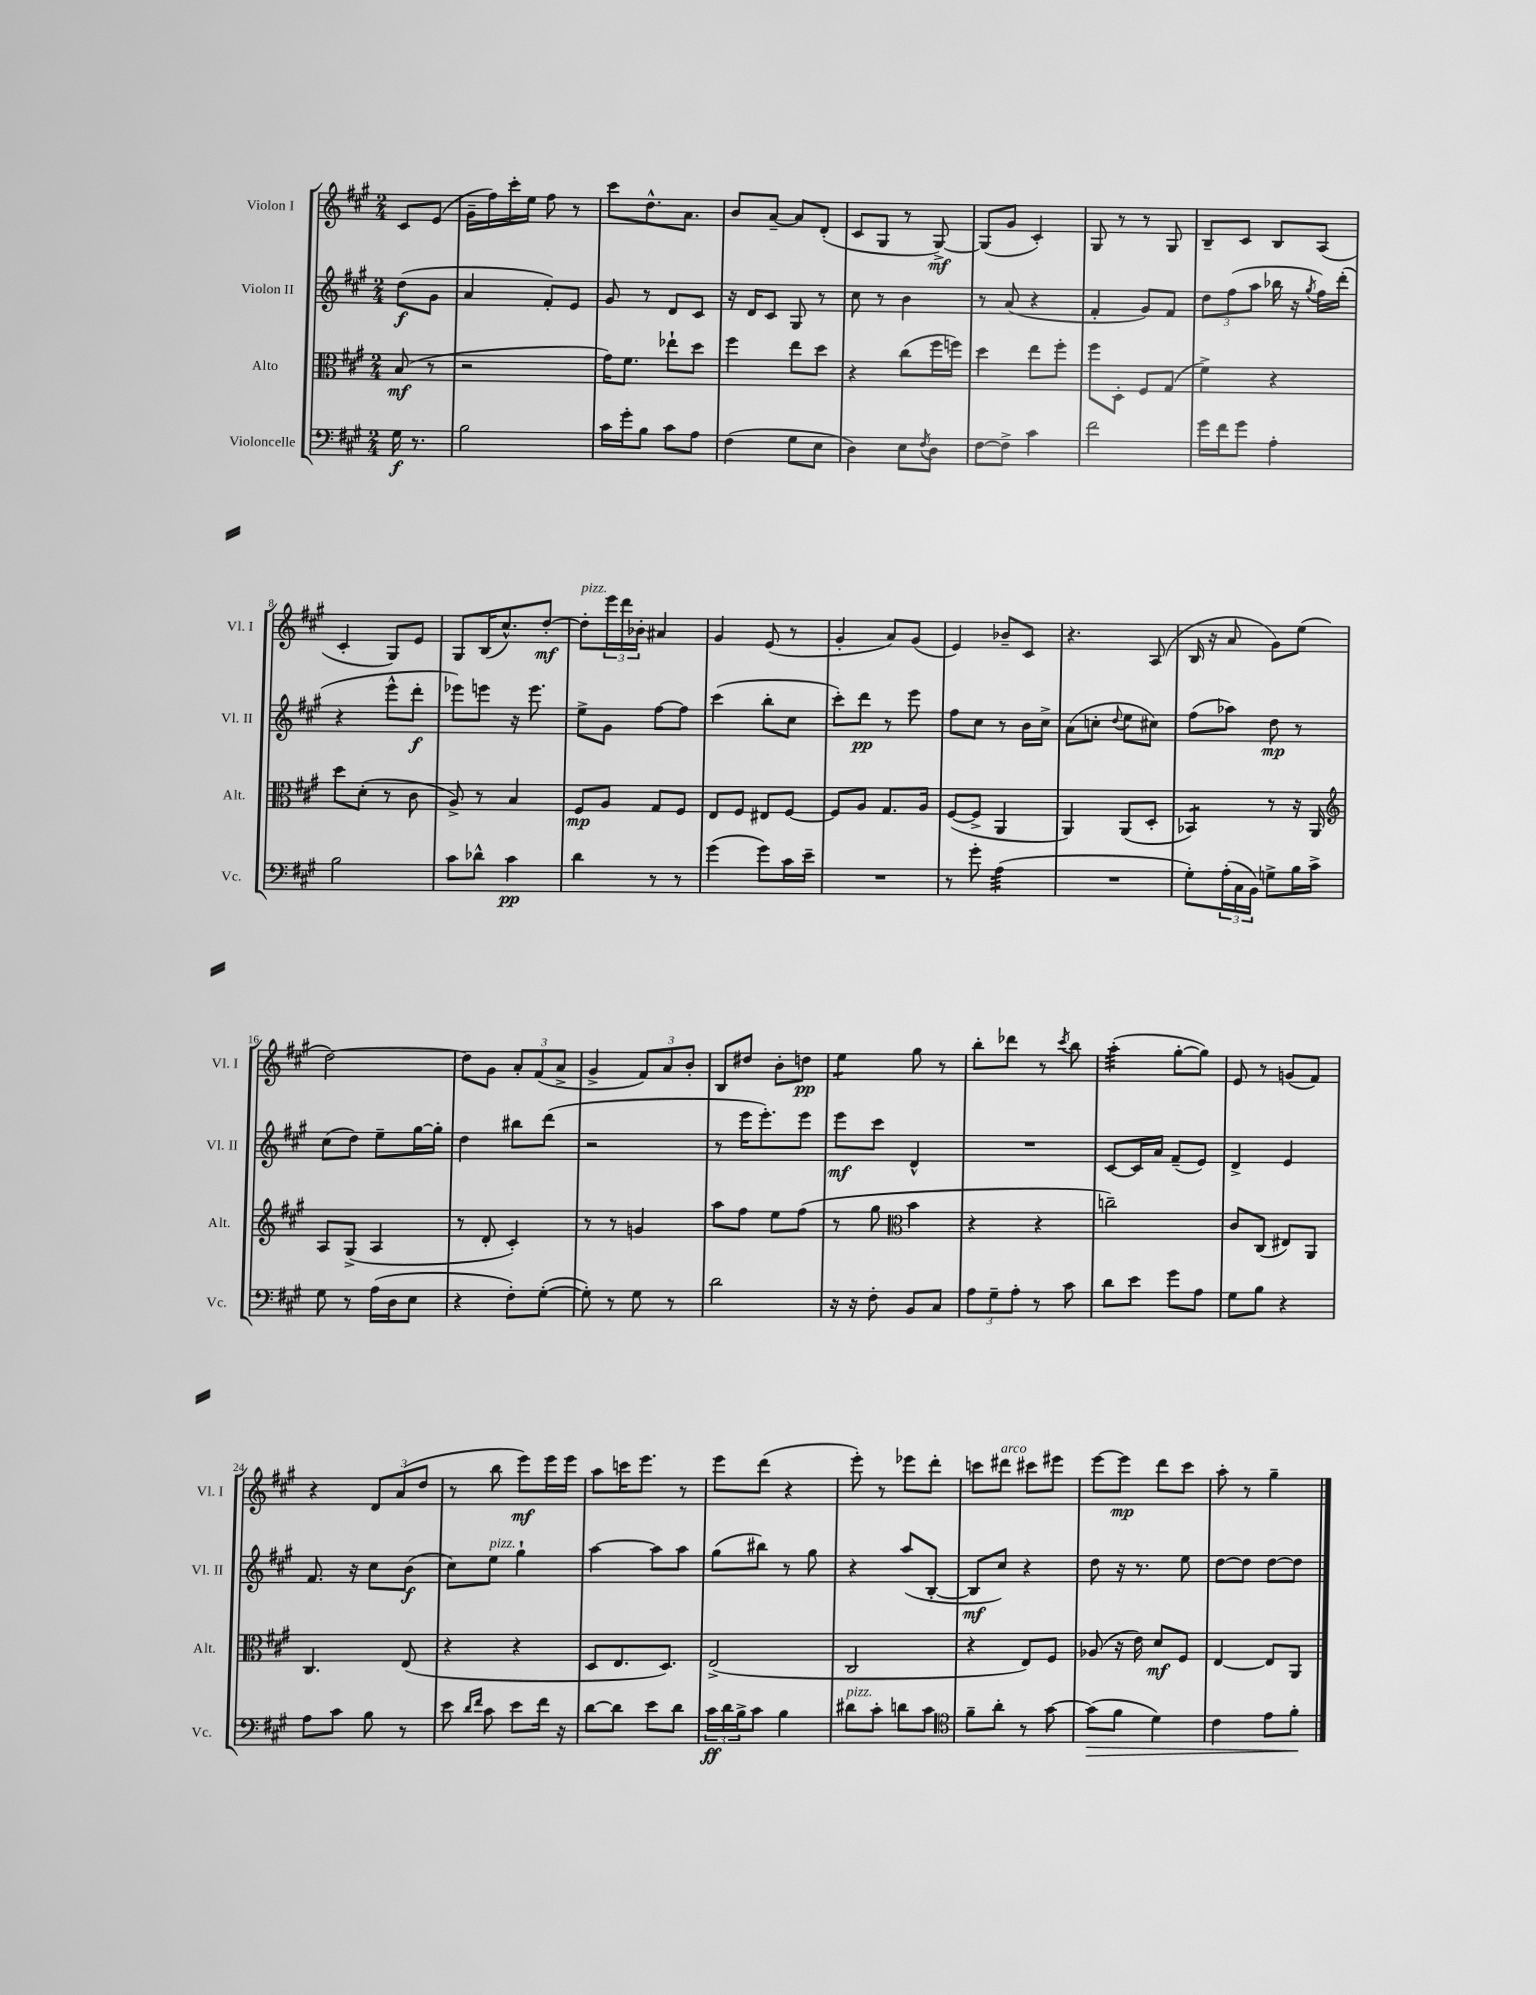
<<
\new StaffGroup <<
\new Staff = "s0" \with { instrumentName = "Violon I" shortInstrumentName = "Vl. I" } {
    \clef treble \key a \major \numericTimeSignature \time 2/4 \partial 4
    cis'8 e'8( |
    gis'16-- fis''16) cis'''16-. e''16 fis''8 r8 |
    cis'''8 d''8.-^ a'8. |
    b'8 a'8~-- a'8 d'8-.( |
    cis'8 gis8 r8 gis8~->\mf) |
    gis8( gis'8 cis'4-.) |
    gis8 r8 r8 gis8 |
    b8-- cis'8 b8 a8( |
    cis'4-. gis8) e'8 |
    gis8 b16( cis''8.-^) d''8~-.\mf |
    d''8-.^\markup { \italic "pizz." } \tuplet 3/2 { e'''16 d'''16 bes'16-. } ais'4 |
    gis'4 e'8( r8 |
    gis'4-. a'8) gis'8( |
    e'4) bes'8-- cis'8 |
    r4. a8( |
    b16 r16 a'8 gis'8) e''8( |
    d''2~) |
    d''8 gis'8 \tuplet 3/2 { a'8-. fis'8( a'8-> } |
    gis'4-> \tuplet 3/2 { fis'8) a'8 b'8-. } |
    b8 dis''8 b'8-. d''8\pp |
    e''4:8 gis''8 r8 |
    b''8-. des'''8 r8 \acciaccatura { cis'''8 } b''8 |
    a''4:32-.( gis''8~-. gis''8) |
    e'8 r8 g'8( fis'8) |
    r4 \tuplet 3/2 { d'8 a'8( d''8 } |
    r8 b''8 e'''8\mf) e'''16 e'''16 |
    a''8 c'''16 e'''8. r8 |
    e'''8 d'''8( r4 |
    e'''8-.) r8 ees'''8 d'''8-. |
    c'''8 dis'''8^\markup { \italic "arco" } cis'''8 eis'''8 |
    e'''8~ e'''8\mp d'''8 cis'''8 |
    a''8-. r8 gis''4-- \bar "|." |
}
\new Staff = "s1" \with { instrumentName = "Violon II" shortInstrumentName = "Vl. II" } {
    \clef treble \key a \major \numericTimeSignature \time 2/4 \partial 4
    d''8\f( gis'8 |
    a'4 fis'8-.) e'8 |
    gis'8 r8 d'8 cis'8 |
    r16 d'16 cis'8 gis8 r8 |
    cis''8 r8 b'4 |
    r8 a'8( r4 |
    fis'4-. gis'8) fis'8 |
    \tuplet 3/2 { d''8 fis''8( a''8 } bes''16 r16 \acciaccatura { gis''8 } fis''16) d'''16-.( |
    r4 e'''8-^ d'''8-.\f |
    ees'''8) e'''8 r16 e'''8. |
    e''8-> gis'8 fis''8~ fis''8 |
    cis'''4( b''8-. cis''8 |
    cis'''8-.) d'''8\pp r8 e'''8 |
    fis''8 cis''8 r8 b'16 cis''16-> |
    a'8( c''8-. \appoggiatura { d''8 } e''8 cis''8) |
    fis''8( aes''8) d''8\mp r8 |
    cis''8( d''8) e''8-- gis''16~ gis''16-. |
    d''4 bis''8 d'''8( |
    r2 |
    r8 e'''16 e'''8.-.) e'''8 |
    e'''8\mf cis'''8 d'4-^ |
    R2 |
    cis'8~ cis'16 a'16 fis'8--( e'8) |
    d'4-> e'4 |
    fis'8. r16 cis''8 b'8\f( |
    cis''8) e''8^\markup { \italic "pizz." } gis''4-! |
    a''4~ a''8 a''8 |
    gis''8( bis''8) r8 gis''8 |
    r4 a''8( b8~-. |
    b8\mf cis''8) r4 |
    d''8 r16 r8. e''8 |
    d''8~ d''8 d''8~ d''8 \bar "|." |
}
\new Staff = "s2" \with { instrumentName = "Alto" shortInstrumentName = "Alt." } {
    \clef alto \key a \major \numericTimeSignature \time 2/4 \partial 4
    b8\mf( r8 |
    r2 |
    gis'16) fis'8. ees''8-! d''8 |
    fis''4 e''8 d''8 |
    r4 cis''8( fis''16 f''16) |
    d''4 e''8 fis''8-. |
    fis''8 d8-. fis8 gis8( |
    fis'4->) r4 |
    d''8 d'8-.( r8 cis'8 |
    a8->) r8 b4 |
    fis8\mp a8 gis8 fis8 |
    e8 fis8 eis8 fis8~ |
    fis8 a8 gis8. a16 |
    fis8~( fis8-> a,4 |
    a,4) a,8( d8-. |
    bes,4:8) r8 r16 a,16 |
    \clef treble a8 gis8->( a4 |
    r8 d'8-. cis'4-.) |
    r8 r8 g'4 |
    a''8 fis''8 e''8 fis''8( |
    r8 gis''8 \clef alto b'4 |
    r4 r4 |
    c''2--) |
    cis'8 cis8( eis8) a,8 |
    cis4. e8( |
    r4 r4 |
    d8 e8. d8.) |
    e2->( |
    cis2 |
    r4 e8) fis8 |
    aes8( r16 e'16) d'8\mf fis8 |
    e4~ e8 a,8 \bar "|." |
}
\new Staff = "s3" \with { instrumentName = "Violoncelle" shortInstrumentName = "Vc." } {
    \clef bass \key a \major \numericTimeSignature \time 2/4 \partial 4
    gis16\f r8. |
    b2 |
    cis'16 gis'16-. b8 cis'8 a8 |
    fis4( gis8 e8 |
    d4) e8 \acciaccatura { fis8 } d8 |
    fis8~ fis8-> cis'4 |
    fis'2 |
    gis'16 fis'16 gis'8 a4-. |
    b2 |
    cis'8 des'8-^ cis'4\pp |
    d'4 r8 r8 |
    gis'4( gis'8) cis'16 e'16-- |
    R2 |
    r8 gis'8-. a4:32( |
    R2 |
    gis8-.) \tuplet 3/2 { a16-.( cis16 b,16) } g8-> b16 cis'16-> |
    gis8 r8 a16( d16 e8 |
    r4 fis8-.) gis8~-.( |
    gis8-.) r8 gis8 r8 |
    d'2 |
    r16 r16 fis8-. b,8 cis8 |
    \tuplet 3/2 { a8 gis8-- a8-. } r8 cis'8 |
    d'8 e'8 gis'8 a8 |
    gis8 b8 r4 |
    a8 cis'8 b8 r8 |
    e'8 \grace { d'16 fis'16 } cis'8 e'8 fis'16 r16 |
    d'8~ d'8 e'8 d'8 |
    \tuplet 3/2 { cis'16\ff d'16 b16-> } cis'8 b4 |
    dis'8^\markup { \italic "pizz." } cis'8-. d'8 cis'8 |
    \clef tenor fis'8-- a'8-. r8 gis'8~ |
    gis'8\>( fis'8 d'4) |
    cis'4 e'8 fis'8-.\! \bar "|." |
}
>>
>>
